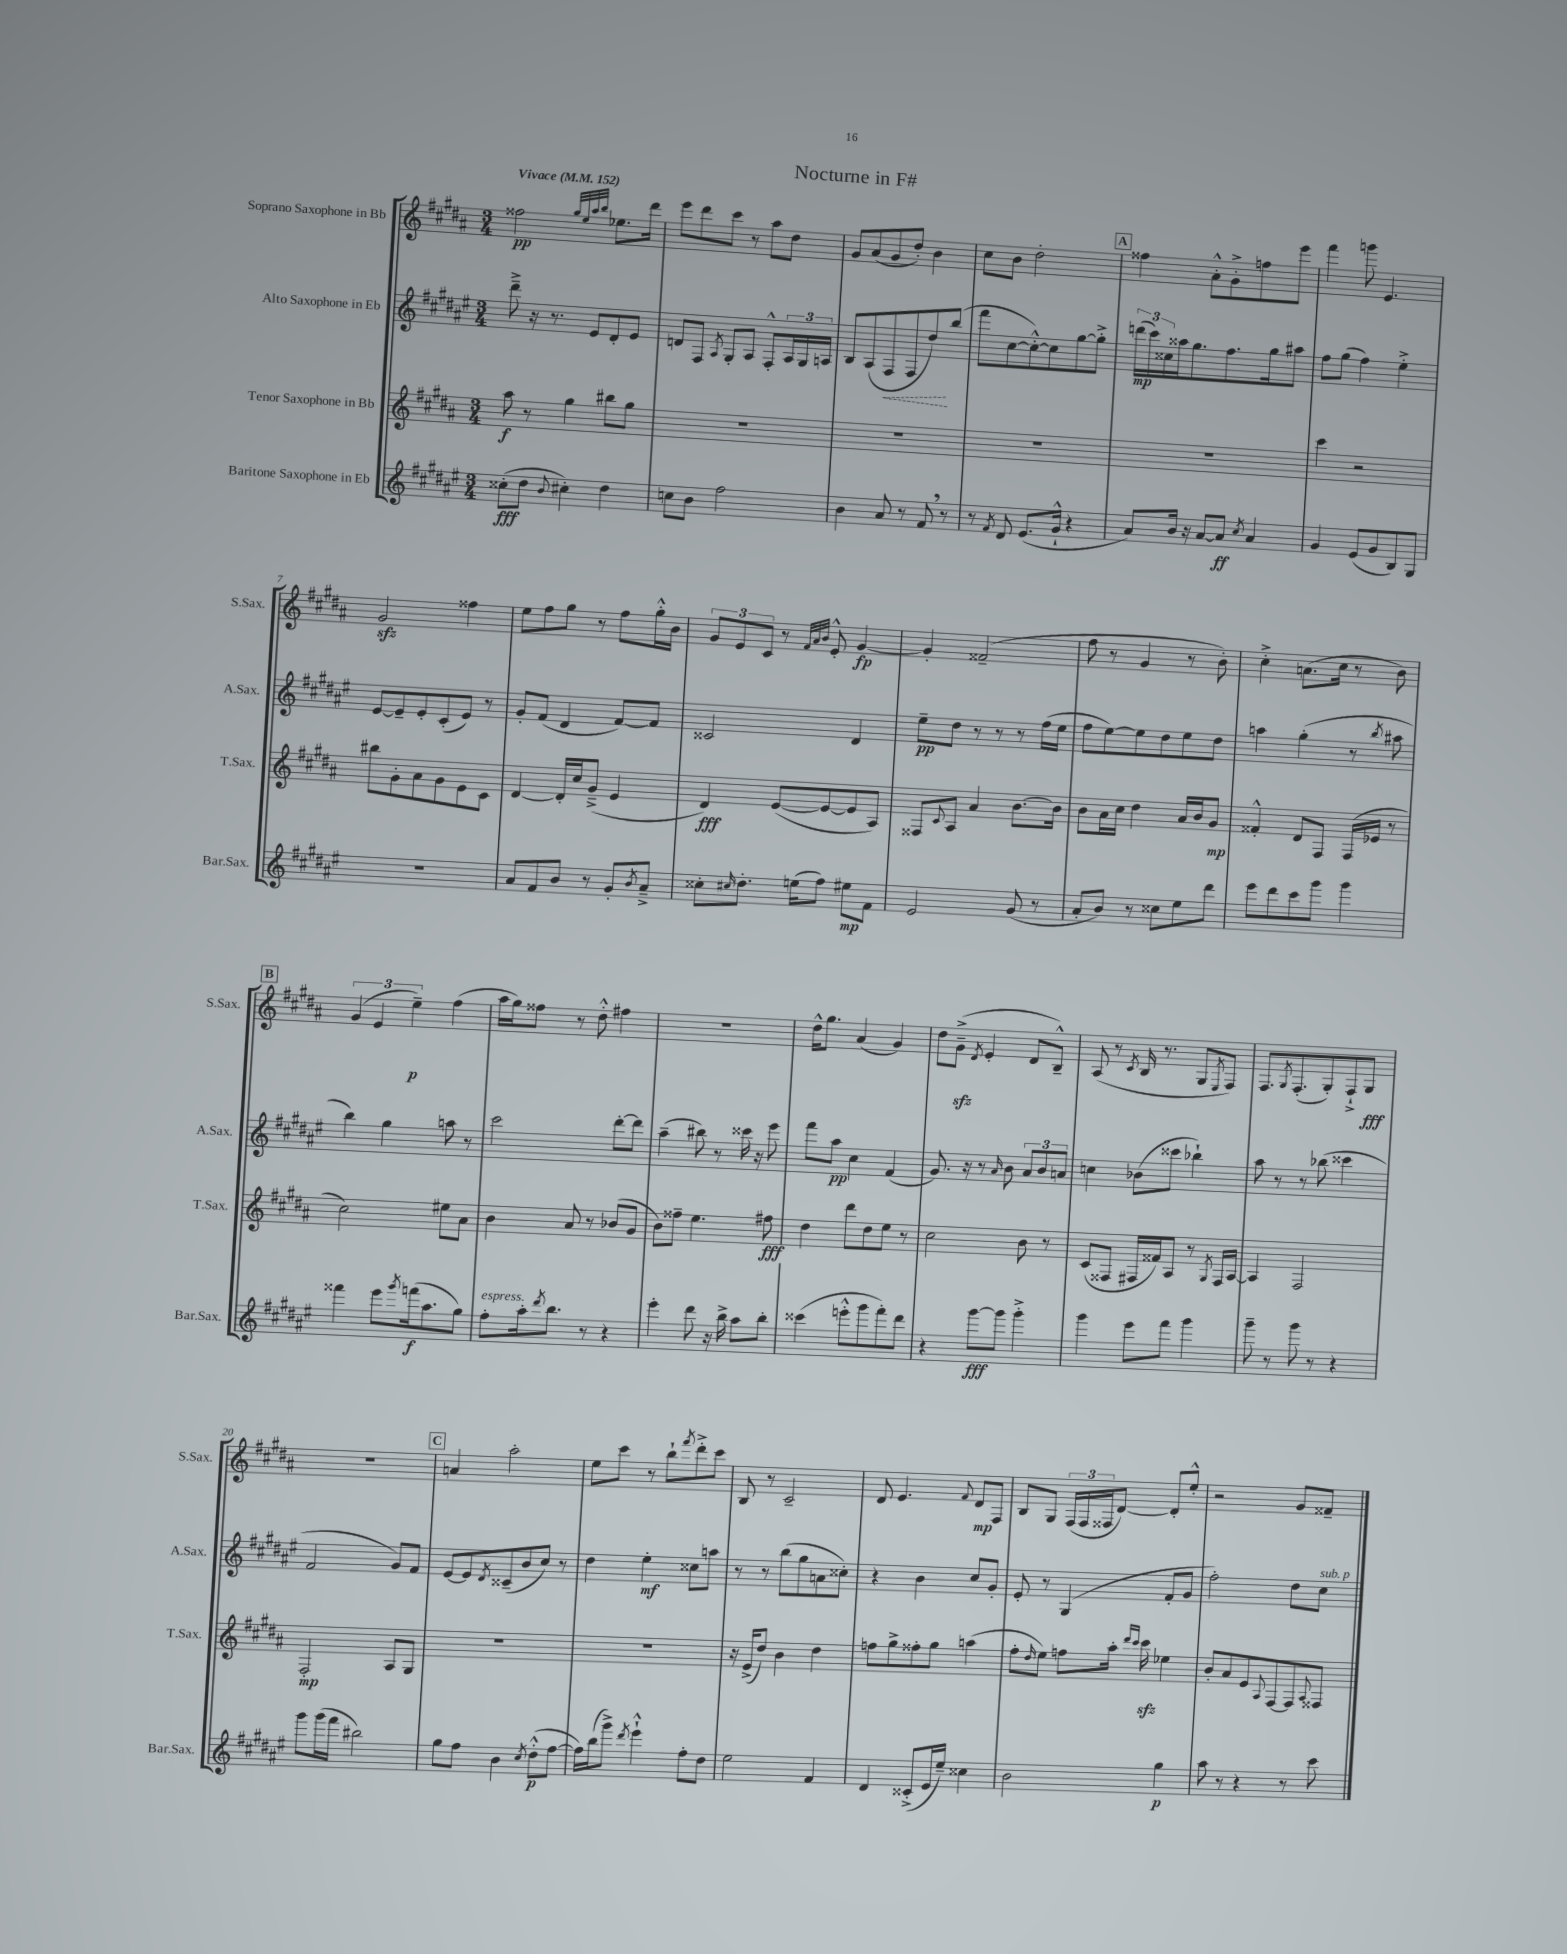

**kern	**kern	**kern	**kern
*staff4	*staff3	*staff2	*staff1
*clefG2	*clefG2	*clefG2	*clefG2
*k[f#c#g#d#a#e#]	*k[f#c#g#d#a#]	*k[f#c#g#d#a#e#]	*k[f#c#g#d#a#]
*M3/4	*M3/4	*M3/4	*M3/4
*MM152	*MM152	*MM152	*MM152
(8cc##'\L	8aa#\	8ddd#~^\	2ff##\
8dd#\J	8r	16r	.
.	.	8.r	.
8qqb/	.	.	.
4cc#'\)	4gg#\	.	.
.	.	8e#/L	.
.	.	.	32qqgg#/LLL
.	.	.	32qqee/
.	.	.	32qqaa#/
.	.	.	32qqbb/JJJ
4dd#\	8bb#\L	8d#'/	8.ee-\L
.	8gg#\J	8e#/J	.
.	.	.	16ddd#\Jk
=	=	=	=
8cc\L	2.r	8d/L	8eee\L
8b\J	.	8F#/J	8ddd#\
.	.	8qA#/	.
2ff#\	.	8G#'/L	8ccc#\J
.	.	8A#/J	8r
.	.	8F#'^^/L	8aa#\L
.	.	24A#/L	8dd#\J
.	.	24G#/	.
.	.	24A/JJ	.
=	=	=	=
4b\	2.r	8B/L	8g#/L
.	.	(8A#/	(8a#/
8a#/	.	8F#/	8g#/
8r	.	8F#/	8dd#'/J)
8f#/	.	8dd#/)	4b\
8r	.	(8bb/J	.
=	=	=	=
8r	2.r	8fff#\L	8cc#\L
8qf#/	.	.	.
8d#/	.	[8cc#\	8b\J
(8.e#/L	.	8cc#'^^\_)	2dd#'\
.	.	8cc#\]	.
16g#`^^/Jk	.	.	.
4r	.	[8gg#\	.
.	.	8gg#'^\]J	.
=	=	=	=
8a#/L)	2.r	(24ddd\LL	4ff##\
.	.	24ccc#\)	.
.	.	24cc##\	.
16b/Jk	.	16aa##\J	.
16r	.	8.gg#\	.
[8a#/L	.	.	8a#'^^\L
8a#/]J	.	8.ff#\	8g#'^\
8qcc#/	.	.	.
4a#/	.	.	8ff\
.	.	16gg#\k	.
.	.	8aa#\J	8eee\J
=	=	=	=
4g#/	4ccc#\	8ff#\L	4fff#\
.	.	(8gg#\J	.
(8e#/L	2r	4ff#\)	8ggg\
8g#/	.	.	4.e/
8B/)	.	4ee#'^\	.
8G#/J	.	.	.
=	=	=	=
2.r	8bb#\L	[8e#/L	2g#/
.	8g#'\	8e#~/]	.
.	8a#\	8e#'/	.
.	8g#\	(8c#'/	.
.	8e\	8e#/J)	4ff##\
.	8c#\J	8r	.
=	=	=	=
8a#/L	[4d#/	8g#'/L	8ee\L
8f#/	.	(8f#/J	8ff#\
8b/J	16d#'/]LL	4d#/	8gg#\J
.	16cc#/J	.	.
8r	(8g#~^/J	.	8r
8g#'/L	4e/	[8f#/L)	8ff#\L
8qb/	.	.	.
8a#~^/J	.	8f#/]J	16gg#'^^\L
.	.	.	16b\JJ
=	=	=	=
8cc##'\L	4d#/)	2c##/	12g#/L
.	.	.	12e/
16qqcc#/	.	.	.
8.dd#'\J	.	.	.
.	.	.	12c#/J
.	([8e/L	.	8r
(16ee\LK	.	.	.
.	.	.	32qqf#/LLL
.	.	.	32qqa#/
.	.	.	32qqb/JJJ
8ff#\J)	8e/_	.	8e'^^/
8ee#\L	8e/]	4d#/	[4g#/
8f#\J	8A#/J)	.	.
=	=	=	=
2e#/	8F##/L	8ee#~\L	4g#'/]
.	8qqc#/	.	.
.	8A#/J	8dd#\J	.
.	4a#/	8r	(2f##~/
.	.	8r	.
(8g#/	[8.b\L	8r	.
8r	.	(16ff#\LL	.
.	16b\]Jk	16ee#\JJ	.
=	=	=	=
8a#'/L	8b\L	8ff#\L	8ff#\
8b/J)	16a#\L	[8ee#\)	8r
.	16cc#\JJ	.	.
8r	4dd#\	8ee#\]	4g#/
8cc##\L	.	8dd#\	.
8ee#\	16a#/LL	8ee#\	8r
.	16b/J	.	.
8ddd#\J	8g#/J	8dd#\J	8b'\)
=	=	=	=
8eee#\L	4f##'^^/	4aa\	4cc#'^\
8ddd#\	.	.	.
8ccc#\	8d#/L	(4gg#'\	(8.a\L
8ggg#\J	8F#/J	.	.
.	.	.	16cc#\Jk
4ggg#\	(16F#/LL	8r	8r
.	16e-/JJ	.	.
.	.	8qbb/	.
.	8r	8aa#\	8b\)
=	=	=	=
4fff##\	2cc#\)	4bb\)	(6g#/
.	.	.	6e/
8eee#\L	.	4gg#\	.
.	.	.	6ee~\)
8qggg#/	.	.	.
(16fff\k	.	.	.
8.aa#\	.	.	.
.	8ee#\L	8aa\	(4ff#\
8gg#\J)	8a#\J	8r	.
=	=	=	=
8ff#'\L	4b\	2ccc#\	16aa#\LL
.	.	.	16gg#\J)
16aa#'\k	.	.	8ff##\J
8qddd#/	.	.	.
8.bb\J	.	.	.
.	8a#/	.	8r
8r	8r	.	8dd#'^^\
4r	(8b-/L	[8ddd#'\L	4ff#\
.	8g#/J	8ddd#\]J	.
=	=	=	=
4eee#'\	8b\L)	(4aa#~\	2.r
.	8ff##~\J	.	.
8ddd#\	4.ee\	8bb#\)	.
16r	.	8r	.
16bb^\	.	.	.
8aa#\L	.	16ccc##\	.
.	.	16r	.
8bb'\J	8ff#\	8eee#\	.
=	=	=	=
(4ccc##\	4dd#\	8fff#\L	16dd#^^\LK
.	.	.	8.gg#\J
.	.	8aa#\J	.
8eee'^^\L	8ddd#\L	4cc#\	(4a#/
8ggg#\	8dd#\	.	.
8fff#'\)	8ee\J	(4f#/	4g#/)
8ddd#\J	8r	.	.
=	=	=	=
4r	2cc#\	8.g#/)	8dd#\L
.	.	.	(8g#~^\J
.	.	16r	.
.	.	.	8qd#/
[8ggg#\L	.	8r	4e'/
.	.	16qqa#/	.
8ggg#\]J	.	8b\	.
4ggg#'^\	8b\	12a#/L	8d#/L
.	.	12b/	.
.	8r	.	8B~^^/J)
.	.	12a/J	.
=	=	=	=
4ggg#\	(8c#/L	4cc\	(8A#/
.	8F##/J	.	8r
.	.	.	8qc#/
8eee#\L	16F#/LL	(8b-\L	16B/
.	16f##/J)	.	8.r
8fff#\J	8A#/J	8ccc##\J	.
4ggg#\	8r	4bb-`\)	8G#/L
.	8qG#/	.	8qE/
.	16F#/LL	.	8F#/J)
.	[16A#/JJ	.	.
=	=	=	=
8ggg#~\	4A#/]	8aa#\	8.F#/L
8r	.	8r	.
.	.	.	8qG#/
.	.	.	(8.F#'/
8ggg#\	2F#/	8r	.
8r	.	(8bb-\	8G#'/)
4r	.	4ccc##\	8F#`^/
.	.	.	8G#/J
=	=	=	=
8ggg#\L	2F#'/	2f#/	2.r
(16ggg#\L	.	.	.
16fff#\JJ	.	.	.
2bb#\)	.	.	.
.	8A#/L	8g#/L)	.
.	8G#/J	8f#/J	.
=	=	=	=
8gg#\L	2.r	[8e#/L	4a/
8ff#\J	.	8e#/]	.
.	.	8qd#/	.
4b\	.	(8c##~/	2aa#'\
.	.	8b/	.
8qcc#/	.	.	.
(8dd#'^^\L	.	8cc#/J)	.
[8ff#\J	.	8r	.
=	=	=	=
16ff#\]LL)	2.r	4dd#\	8ee\L
(16bb\J	.	.	.
8ggg#^\J)	.	.	8ccc#\J
8qddd#/	.	.	.
4eee#`^^\	.	4ee#'\	8r
.	.	.	8bb`\L
.	.	.	8qfff#/
8ff#'\L	.	8cc##\L	8ddd#'^\
8dd#\J	.	8aa\J	8ccc#\J
=	=	=	=
2ee#\	16r	8r	8B/
.	(16e^/LK	.	.
.	8dd#/J)	8r	8r
.	4b\	(8bb\L	2c#~/
.	.	8gg#\	.
4f#/	4dd#\	8a\	.
.	.	8cc##'\J)	.
=	=	=	=
4d#/	8ff\L	4r	8d#/
.	8gg#^\	.	4.e/
(8c##'^/L	8ff##'\	4b\	.
16e#/L	8gg#\J	.	.
16ee#~/JJ)	.	.	.
.	.	.	8qqf#/
4cc##\	(4aa\	8cc#/L	8d#/L
.	.	8g#'/J	8F#/J
=	=	=	=
2b\	8ff#'\L	8e#'/	8B/L
.	16qqdd#/	.	.
.	8ee\J)	8r	8G#/J
.	8ff\L	(4G#/	(24F#/LL
.	.	.	24F#/
.	.	.	24F##/J
.	16aa#'\Jk	.	[8d#/J)
.	16qqddd#/LL	.	.
.	16qqccc#/JJ	.	.
.	16ccc#\	.	.
4gg#\	4ee-\	8f#'/L	8d#'/]L
.	.	8g#/J	8ee'^^/J
=	=	=	=
8aa#\	8b'/L	2ff#'\)	2r
8r	8a#/	.	.
4r	8e/	.	.
.	8qqA#/	.	.
.	[8F#/	.	.
8r	8F#/]	8dd#\L	8g#/L
.	8qqA#/	.	.
8ccc#\	8F##/J	8cc#\J	8f##~/J
==	==	==	==
*-	*-	*-	*-
